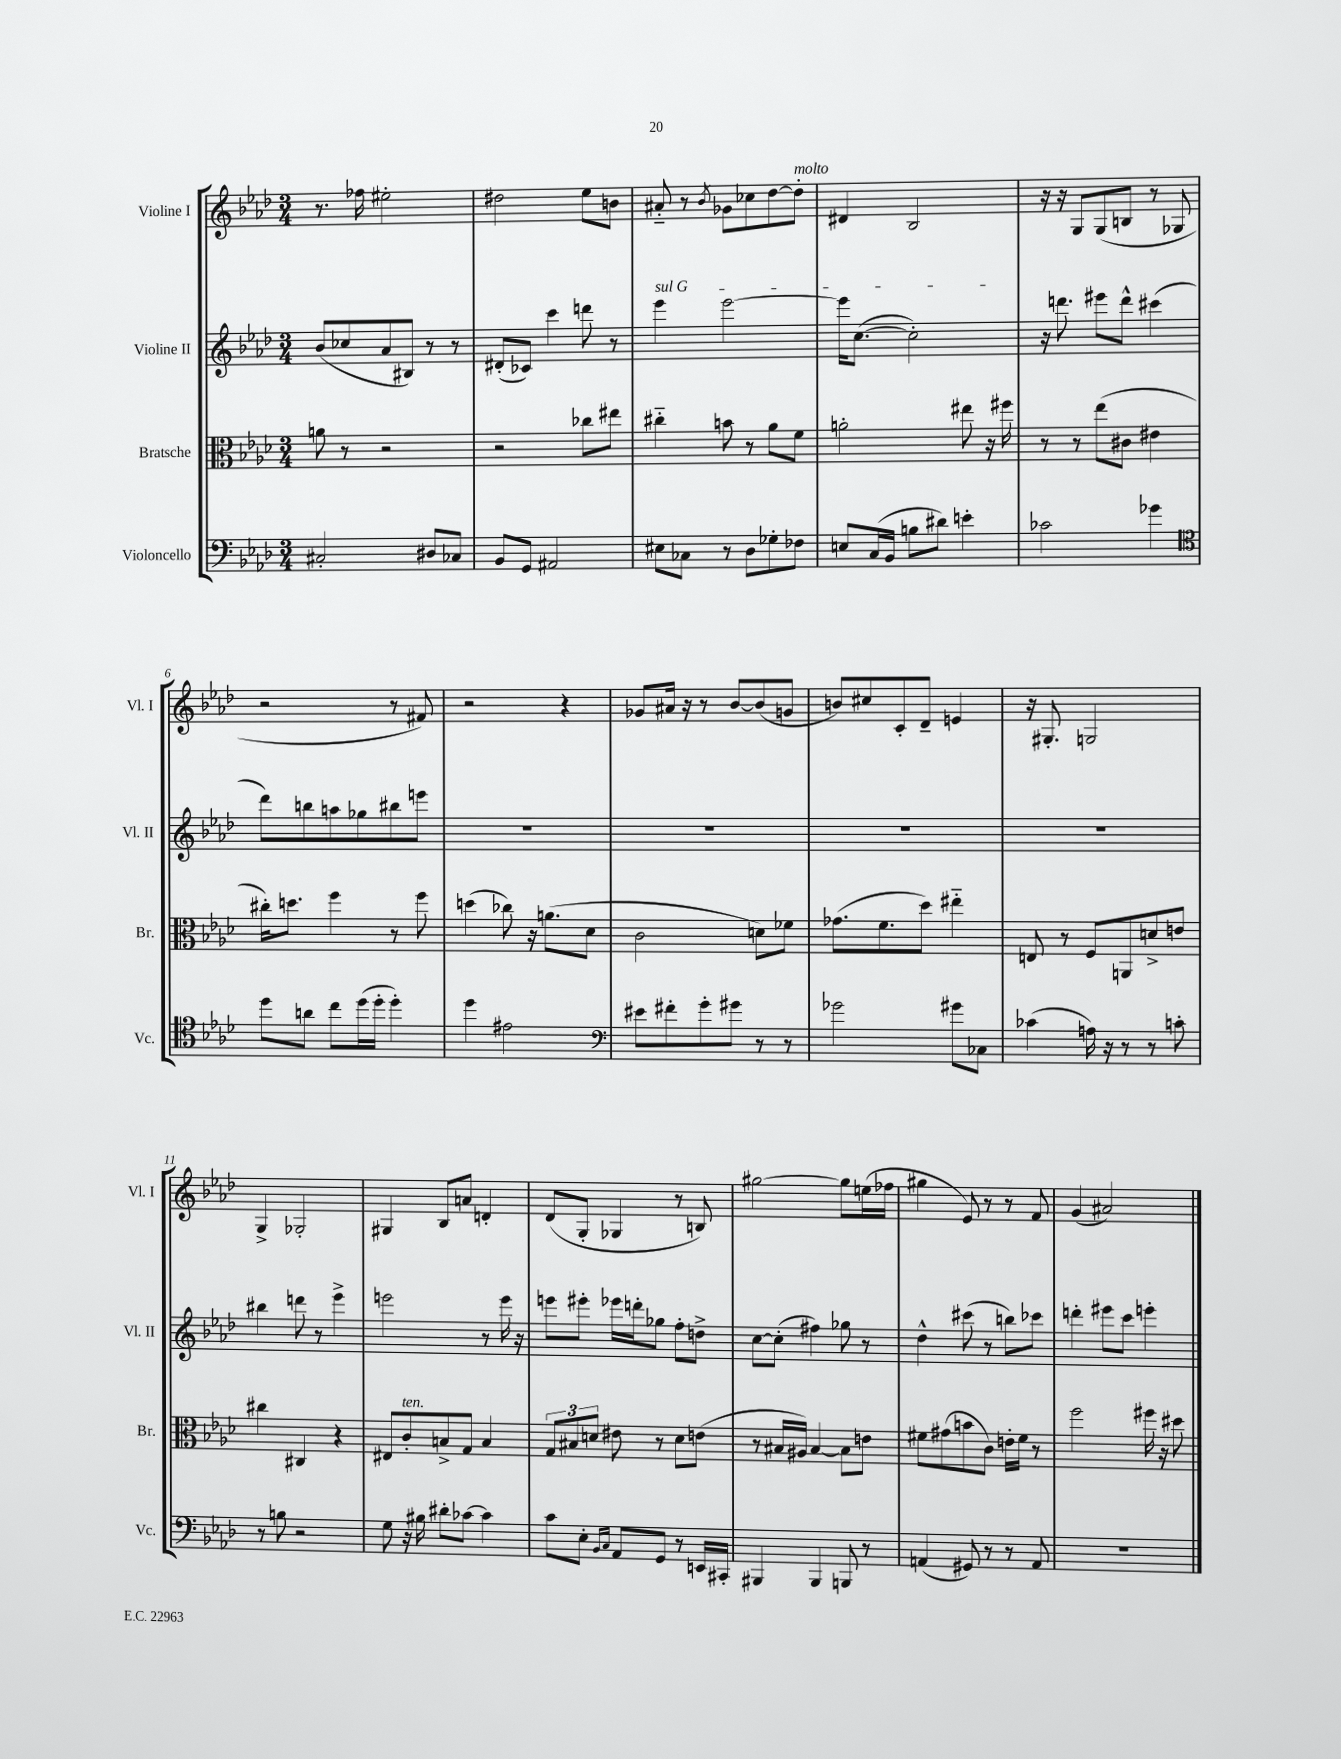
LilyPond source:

<<
\new StaffGroup <<
\new Staff = "s0" \with { instrumentName = "Violine I" shortInstrumentName = "Vl. I" } {
    \clef treble \key aes \major \numericTimeSignature \time 3/4
    r8. fes''16 eis''2-. |
    dis''2 ees''8 b'8 |
    ais'8-_ r8 \acciaccatura { bes'8 } ges'8 ces''8 des''8~ des''8-.^\markup { \italic "molto" } |
    dis'4 bes2 |
    r16 r16 g8 g8( b8 r8 ges8 |
    r2 r8 fis'8) |
    r2 r4 |
    ges'8 ais'16 r16 r8 bes'8~ bes'8( g'8 |
    b'8) cis''8 c'8-. des'8-- e'4 |
    r16 gis8.-. g2 |
    g4-> ges2-. |
    gis4 bes8 a'8 d'4-. |
    des'8( g8-. ges4 r8 b8) |
    gis''2~ gis''8 e''16( fes''16 |
    gis''4 ees'8) r8 r8 f'8 |
    g'4( ais'2) \bar "|." |
}
\new Staff = "s1" \with { instrumentName = "Violine II" shortInstrumentName = "Vl. II" } {
    \clef treble \key aes \major \numericTimeSignature \time 3/4
    bes'8( ces''8 aes'8 bis8) r8 r8 |
    dis'8-.( ces'8) c'''4 d'''8 r8 |
    \once \override TextSpanner.bound-details.left.text = \markup { \italic "sul G" } ees'''4\startTextSpan ees'''2~ |
    ees'''16 c''8.~( c''2-.\stopTextSpan) |
    r16 d'''8. eis'''8 d'''8-^ cis'''4( |
    des'''8) b''8 a''8 ges''8 bis''8 e'''8 |
    R2. |
    R2. |
    R2. |
    R2. |
    bis''4 d'''8 r8 ees'''4-> |
    e'''2 r8 e'''16 r16 |
    e'''8 eis'''8-. ees'''16 d'''16-. ges''8 f''8-. d''8-> |
    c''8~ c''8-.( fis''4) ges''8 r8 |
    des''4-^ cis'''8( r8 b''8) ces'''8 |
    d'''4-. eis'''8 c'''8 e'''4-. \bar "|." |
}
\new Staff = "s2" \with { instrumentName = "Bratsche" shortInstrumentName = "Br." } {
    \clef alto \key aes \major \numericTimeSignature \time 3/4
    a'8 r8 r2 |
    r2 ces''8 eis''8 |
    cis''4-_ b'8 r8 aes'8 f'8 |
    a'2-. eis''8 r16 fis''16 |
    r8 r8 ees''8( cis'8 eis'4 |
    cis''16-.) d''8. f''4 r8 f''8 |
    d''4( ces''8) r16 a'8.( des'8 |
    c'2 d'8) fes'8 |
    ges'8.( f'8. des''8) eis''4-_ |
    e8 r8 f8 a,8 d'8-> e'8 |
    cis''4 cis4 r4 |
    eis8 c'8-.^\markup { \italic "ten." } b8-> g8 b4 |
    \tuplet 3/2 { g8 bis8 d'8 } eis'8 r8 d'8 e'8( |
    r8 bis16 ais16) bis4~ bis8 e'8 |
    fis'8 gis'8( b'8 c'8) e'16-. fis'16 r8 |
    f''2 fis''16 r16 dis''8 \bar "|." |
}
\new Staff = "s3" \with { instrumentName = "Violoncello" shortInstrumentName = "Vc." } {
    \clef bass \key aes \major \numericTimeSignature \time 3/4
    cis2-. dis8 ces8 |
    bes,8 g,8 ais,2 |
    eis8 ces8 r8 des8 ges8-. fes8 |
    e8 c16( bes,16 b8 dis'8) e'4-. |
    ces'2 ges'4 |
    \clef tenor des''8 a'8 c''8 des''16( des''16-. des''4-.) |
    des''4 eis'2 |
    \clef bass eis'8 fis'8-. g'8-. gis'8 r8 r8 |
    ges'2 gis'8 ces8 |
    ces'4( a16) r16 r8 r8 c'8-. |
    r8 b8 r2 |
    g8 r16 bis16 dis'8-. ces'8~ ces'4 |
    c'8 ees8-. \grace { bes,16 c16 } aes,8 g,8 r8 e,16 cis,16-. |
    bis,,4 bis,,4 b,,8 r8 |
    a,4( gis,8) r8 r8 a,8 |
    R2. \bar "|." |
}
>>
>>
